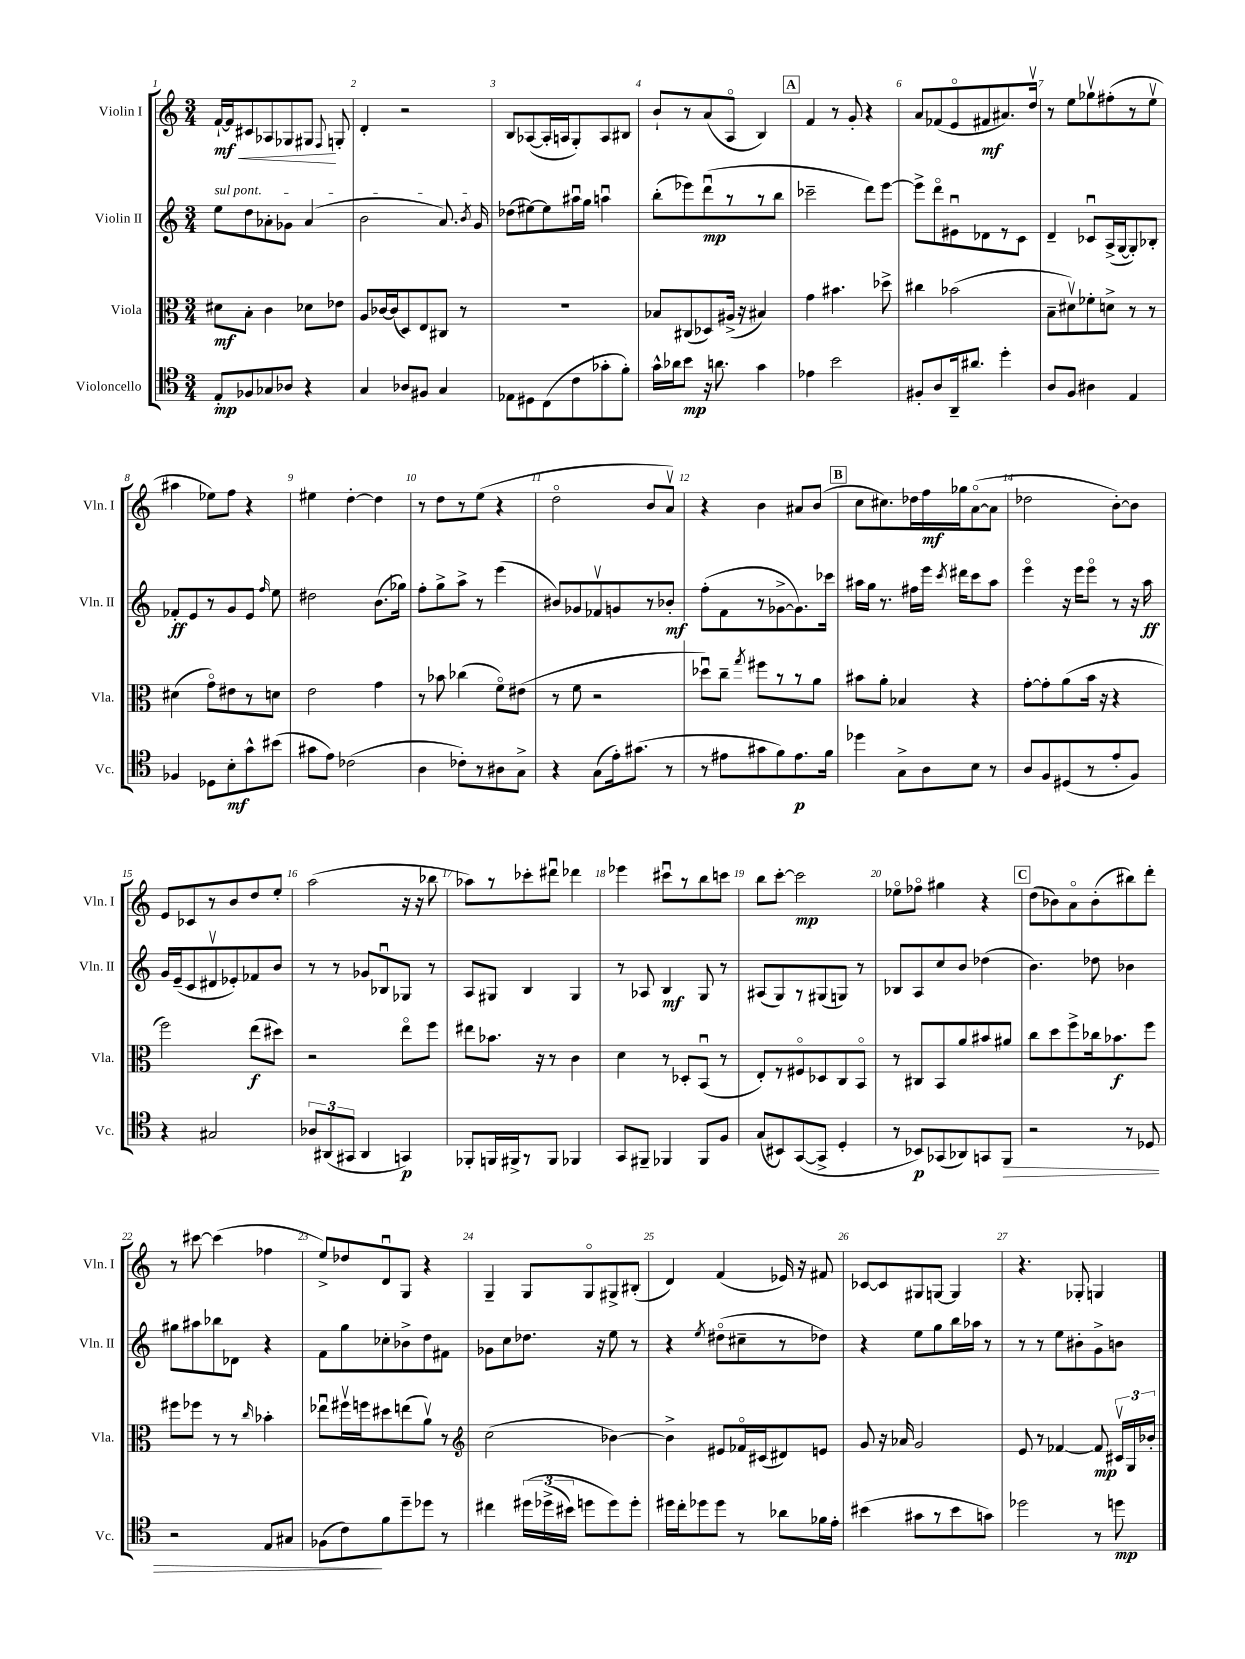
<<
\new StaffGroup <<
\new Staff = "s0" \with { instrumentName = "Violin I" shortInstrumentName = "Vln. I" } {
    \clef treble \key c \major \numericTimeSignature \time 3/4
    \autoBeamOff f'16[~-!\mf\< f'16 cis'8 aes8 ges8 gis8]\! \appoggiatura { f8 } g8-. |
    d'4-. r2 |
    b8[ aes8~( aes16-. a16 g8-.) a8 bis8] |
    b'8[-! r8 a'8( a8]\flageolet b4) |
    \mark \markup { \box "A" } f'4 r8 g'8-. r4 |
    a'8[ fes'8( e'8\flageolet fis'8\mf ais'8.) d''16]\upbow |
    r8 e''8[ ges''8\upbow fis''8-.( r8 e''8]\upbow |
    ais''4 ees''8[) f''8] r4 |
    eis''4 d''4~-. d''4 |
    r8 d''8[ r8 e''8]( r4 |
    d''2\flageolet b'8[ a'8]\upbow) |
    r4 b'4 ais'8[ b'8]( |
    \mark \markup { \box "B" } c''8[ cis''8.) des''16 f''16\mf ges''16 a'8~\flageolet( a'8] |
    des''2 b'8[~-.) b'8] |
    e'8[ ces'8 r8 b'8 d''8 e''8]-. |
    a''2( r16 r16 bes''8 |
    aes''8[) r8 ces'''8-. dis'''8]\downbow des'''4 |
    ees'''4 cis'''8[\downbow r8 b''8 c'''8] |
    b''8[ c'''8]~-. c'''2\mp |
    ees''8[\flageolet fes''8]\flageolet gis''4 r4 |
    \mark \markup { \box "C" } d''8[( bes'8) a'8\flageolet bes'8-.( bis''8) d'''8]-. |
    r8 cis'''8~ cis'''4( fes''4 |
    e''8[->) des''8 d'8\downbow g8] r4 |
    g4-- g8[ g8\flageolet gis8-> bis8]-.( |
    d'4) f'4( ees'16) r16 fis'8 |
    ces'8[~ ces'8 gis8 g8]~ g4 |
    r4. ges8-. g4 \bar "|." |
}
\new Staff = "s1" \with { instrumentName = "Violin II" shortInstrumentName = "Vln. II" } {
    \clef treble \key c \major \numericTimeSignature \time 3/4
    \autoBeamOff \once \override TextSpanner.bound-details.left.text = \markup { \italic "sul pont." } e''8[\startTextSpan d''8 aes'8-. ges'8] aes'4( |
    b'2 a'8.) \acciaccatura { b'8 } g'16\stopTextSpan |
    des''8[( eis''8~) eis''8 ais''16\downbow g''16] a''4\downbow |
    b''8[-.( ees'''8) d'''8\downbow\mp( r8 r8 b''8] |
    \mark \markup { \box "A" } ces'''2-- d'''8[) e'''8]~ |
    e'''8[-> d'''8\flageolet eis'8\downbow des'8 r8 c'8] |
    d'4-- ces'8[\downbow a16->( g16~ g8-.) bes8]-. |
    fes'8[-.\ff e'8 r8 g'8 e'8] \grace { f''16 } e''8 |
    dis''2 b'8.[( ges''16]) |
    f''8[-. g''8-> a''8]-> r8 e'''4( |
    bis'8[) ges'8 fes'8\upbow g'8 r8 bes'8]-.\mf |
    f''8[-.( f'8 r8 ges'8~-> ges'8.) ces'''16] |
    \mark \markup { \box "B" } ais''16[ g''16] r8. fis''16[ e'''16] \acciaccatura { c'''8 } dis'''16[ c'''8 ais''8] |
    e'''4\flageolet r16 e'''16[ e'''8]\flageolet r8 r16 a''16\ff |
    g'16[ e'16--( c'8 dis'8\upbow ees'8-.) fes'8 b'8] |
    r8 r8 ges'8[ bes8\downbow ges8] r8 |
    a8[ gis8] b4 gis4 |
    r8 aes8 b4\mf g8 r8 |
    ais8[( g8) r8 gis8( g8]) r8 |
    bes8[ a8 c''8 b'8] des''4( |
    \mark \markup { \box "C" } b'4.) des''8 bes'4 |
    gis''8[ ais''8 bes''8 des'8] r4 |
    f'8[ g''8 ces''8-. bes'8-> d''8 fis'8] |
    ges'8[ c''8 des''8.] r16 e''8 r8 |
    r4 \acciaccatura { e''8 } dis''8[\flageolet( cis''8-- r8 des''8]) |
    r4 e''8[ g''8 b''16 aes''16] r8 |
    r8 r8 e''8[ bis'8-. g'8-> b'8] \bar "|." |
}
\new Staff = "s2" \with { instrumentName = "Viola" shortInstrumentName = "Vla." } {
    \clef alto \key c \major \numericTimeSignature \time 3/4
    \autoBeamOff dis'8[\mf b8]-. c'4 des'8[ ees'8] |
    a8[ ces'16~ ces'16( d8) e8 cis8] r8 |
    R2. |
    bes8[ cis8( des8) ais16]->( r16 bis4) |
    \mark \markup { \box "A" } g'4 bis'4. des''8-> |
    cis''4 bes'2( |
    b8[-- dis'8\upbow) fes'8-. d'8]-> r8 r8 |
    dis'4( g'8[\flageolet) eis'8 r8 d'8] |
    e'2 g'4 |
    r8 bes'8 ces''4( f'8[\flageolet) eis'8]( |
    r8 f'8 r2 |
    des''8[\downbow) c''8]-- \acciaccatura { g''8 } fis''8[ r8 r8 a'8] |
    \mark \markup { \box "B" } bis'8[ a'8]-. bes4 r4 |
    g'8[~-. g'8-. a'8( b'16] r16 r4 |
    f''2) e''8[\f( dis''8]) |
    r2 e''8[\flageolet f''8] |
    eis''8[ bes'8.] r16 r8 c'4 |
    d'4 r8 des8[-. b,8]\downbow( r8 |
    e8[-.) r8 fis8\flageolet des8 c8 b,8]\flageolet |
    r8 cis8[ b,8 a'8 bis'8 ais'8] |
    \mark \markup { \box "C" } c''8[ d''8 f''8-> ces''16 bes'8.\f f''8] |
    fis''8[ fes''8] r8 r8 \grace { c''16 } bes'4-. |
    ees''8[\downbow fis''16\upbow f''16 dis''8 e''8( a'8]\upbow) r8 |
    \clef treble c''2( bes'4~) |
    bes'4-> eis'8[ fes'16\flageolet cis'16( dis'8) e'8] |
    g'8 r16 aes'16 g'2 |
    e'8 r8 fes'4~ fes'8\mp \tuplet 3/2 { cis'16[\upbow g16 bes'16]-. } \bar "|." |
}
\new Staff = "s3" \with { instrumentName = "Violoncello" shortInstrumentName = "Vc." } {
    \clef tenor \key c \major \numericTimeSignature \time 3/4
    \autoBeamOff e8[-.\mp fes8 ges8 aes8] r4 |
    g4 aes8[ fis8] g4 |
    ees8[ dis8 c8( c'8 ges'8-. f'8]-.) |
    g'16[-^ aes'16 b'8]\mp r16 a'8. g'4 |
    \mark \markup { \box "A" } ees'4 b'2 |
    fis8[-. a8 a,16-- ais'8.] d''4-. |
    a8[ f8] ais4 e4 |
    fes4 des8[ b8-.\mf g'8-^ bis'8]( |
    gis'8[ e'8]) ces'2( |
    a4 ces'8[-.) r8 ais8 g8]-> |
    r4 g8[( e'16-.) gis'8.]( r8 |
    r8 eis'8[ gis'8 f'8) eis'8.\p f'16] |
    \mark \markup { \box "B" } des''4 g8[-> a8 b8] r8 |
    a8[ f8 dis8( r8 e'8-. f8]) |
    r4 gis2 |
    \tuplet 3/2 { aes8[ ais,8( gis,8] } ais,4 g,4\p) |
    fes,8[-. f,16 fis,16-> r8 fis,8] fes,4 |
    g,8[ fis,8]-- fes,4 fes,8[ f8] |
    g8[( bis,8) g,8~( g,8]-> d4-. |
    r8 bes,8[\p) ges,8( aes,8) g,8 f,8]\> |
    \mark \markup { \box "C" } r2 r8 des8 |
    r2 e8[ gis8] |
    fes8[( c'8\!) f'8 d''8-- des''8] r8 |
    cis''4 \tuplet 3/2 { dis''16[\( des''16->( bis'16]) } d''8[ d''8\) d''8]-. |
    dis''16[ c''16-. des''8 des''8] r8 aes'8[ fes'16 e'16]-. |
    bis'4( gis'8[ r8 bis'8 g'8]) |
    des''2 r8 d''8\mp \bar "|." |
}
>>
>>
\layout { \context { \Score \override BarNumber.break-visibility = ##(#f #t #t) barNumberVisibility = #all-bar-numbers-visible } }
